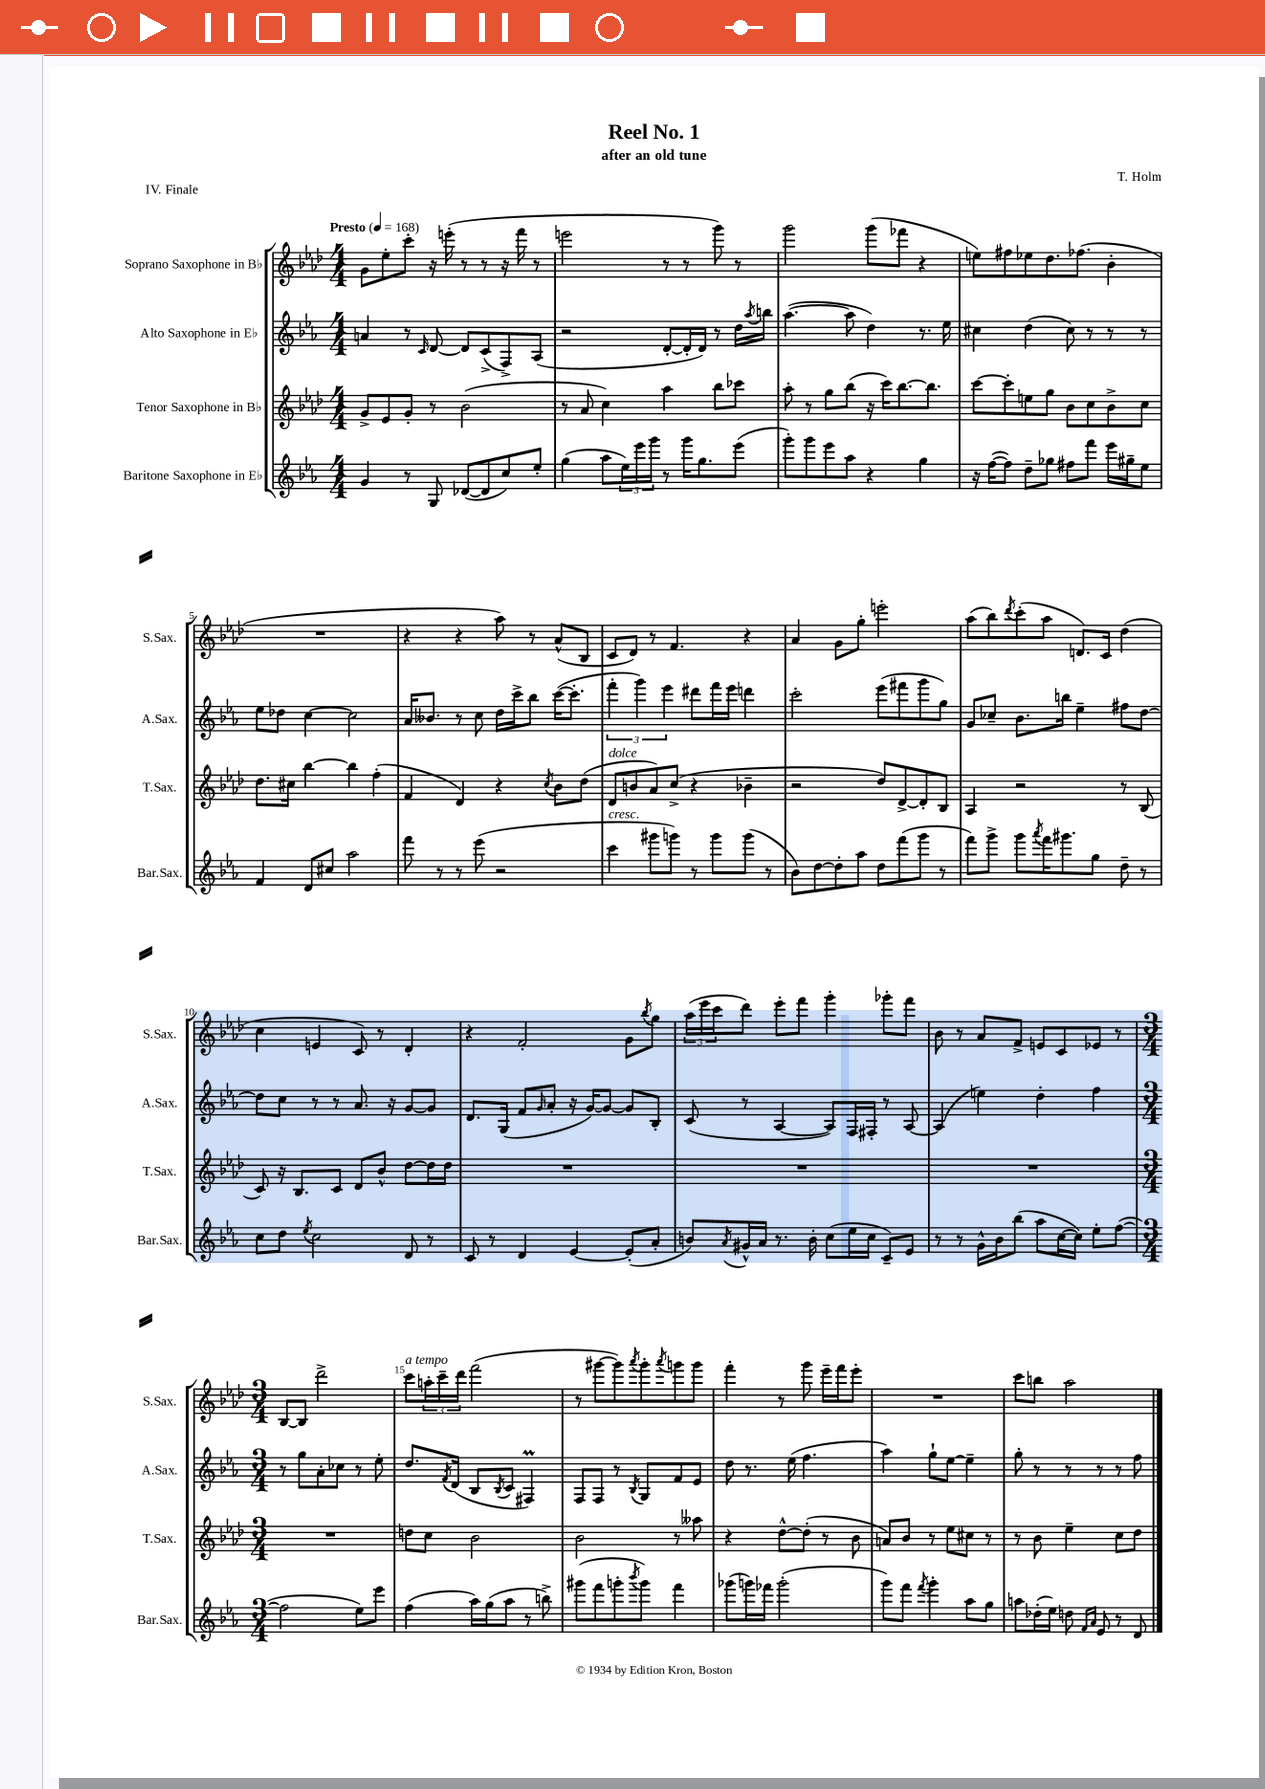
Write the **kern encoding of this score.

**kern	**kern	**kern	**kern
*staff4	*staff3	*staff2	*staff1
*clefG2	*clefG2	*clefG2	*clefG2
*k[b-e-a-]	*k[b-e-a-d-]	*k[b-e-a-]	*k[b-e-a-d-]
*M4/4	*M4/4	*M4/4	*M4/4
*MM168	*MM168	*MM168	*MM168
4g	8g^	4a	8g
.	8e-	.	8ee-'
8r	8g'	8r	8ccc'
.	.	16qqc	.
8G	8r	[8d	16r
.	.	.	(16eee'
([8d-	(2b-	8d]	8r
8d-]	.	(8c^	8r
8cc)	.	8F^)	16r
.	.	.	16fff
8ee-'	.	(8A-	8r
=	=	=	=
(4gg	8r	2r	2eee
.	8a-	.	.
8aa-	4cc)	.	.
24ee-)	.	.	.
24eee-	.	.	.
24ggg	.	.	.
8r	4aa-	[8d'	8r
16ggg	.	16d']	8r
8.gg	.	16d)	.
.	8bb-	8r	8ggg)
(8eee-	8ccc-	16dd	8r
.	.	8qaa-	.
.	.	16bb	.
=	=	=	=
8ggg')	8aa-'	([4.aa-	2ggg
8ggg	8r	.	.
8eee-	8gg	.	.
8aa-	(8bb-	8aa-]	.
4r	16r	4dd)	(8ggg
.	16ccc)	.	.
.	[8.bb-	.	8fff-
4gg	.	8.r	4r
.	8.bb-]	.	.
.	.	16ee-	.
=	=	=	=
16r	[8ccc	4cc#	8ee)
([16ff	.	.	.
8ff])	8ccc']	.	8ff#
8dd~	8ee	(4dd	8ee-
8gg-	8gg	.	8.dd-
8ff#	8b-	8cc#)	.
.	.	.	(8.ff-
8fff	8cc	8r	.
16eee-	8b-^	8r	4b-'
16gg#~	.	.	.
8ee-	8cc	8r	.
=	=	=	=
4f	8.dd-	8ee-	1r
.	.	8dd-	.
.	16cc#	.	.
8d	[4bb-	[4cc	.
8cc#	.	.	.
2aa-	4bb-]	2cc]	.
.	(4ff'	.	.
=	=	=	=
8fff	4f	16a-	4r
.	.	8.b--	.
8r	.	.	.
8r	4d-)	8r	4r
(8eee-	.	8cc	.
2r	4r	16dd	8aa-)
.	.	16ccc^	.
.	.	8bb-	8r
.	8qcc	.	.
.	8b-	([16ccc	(8a-^^
.	.	8.ccc']	.
.	(8dd-	.	8B-
=	=	=	=
4ccc	8d-	6fff'	8c
.	8b	.	8d-)
.	.	6ggg)	.
8ggg#	8a-)	.	8r
.	.	6eee-	.
8ggg)	(8cc^	.	4.f
8r	4r	8ddd#	.
8ggg	.	16fff	.
.	.	16eee-	.
(8ggg	4b-~	4ddd	4r
8r	.	.	.
=	=	=	=
8b-)	2r	2ccc'	4a-
[8dd	.	.	.
8dd']	.	.	8g
8aa-	.	.	8gg'
8dd	8dd-)	(8eee-	2eee'
(8fff	[8d-^	8fff#	.
8ggg	8d-']	8ggg	.
8r	8B-	8gg)	.
=	=	=	=
8fff)	4A-	8g	(8aa-
8ggg^	.	8cc-~	8bb-)
.	.	.	8qddd-
8ggg	2r	8.b-	(8ccc'
8qaaa-	.	.	.
16fff	.	.	8aa-
8.ggg#	.	16bb	.
.	.	4ee-~	8.d)
8gg	.	.	.
.	.	.	16c
8dd~	8r	8ff#	(4dd-
8r	(8B-	[8dd	.
=	=	=	=
8cc	8c)	8dd]	4cc
8dd	16r	8cc	.
.	8.B-	.	.
8qee-	.	.	.
2cc	.	8r	4e
.	8c	8r	.
.	8d-	8.a-	8c)
.	8b-^^	.	8r
.	.	16r	.
8d	[8dd-	[8g	4d-'
8r	16dd-]	8g]	.
.	16dd-	.	.
=	=	=	=
8c	1r	8.d	4r
8r	.	.	.
.	.	(16G	.
4d	.	8f	2f'
.	.	16qqg	.
.	.	8a-'	.
[4e-	.	16r	.
.	.	[16g)	.
.	.	8g_	.
(8e-']	.	8g]	8g
.	.	.	8qbb-
8a-'	.	8B-'	8gg
=	=	=	=
8b)	1r	(8c	(24aa-
.	.	.	24eee-
.	.	.	24ccc
8qa-	.	.	.
16g#^^	.	8r	8ddd-)
16a-	.	.	.
8.r	.	[4A-	8eee-'
.	.	.	8fff
16b'	.	.	.
(8cc	.	8A-])	4ggg'
16ee-	.	16F	.
16cc	.	16F#'	.
8c~)	.	8r	8ggg-'
8e-	.	[8A-	8fff
=	=	=	=
8r	1r	(4A-]	8b-
8r	.	.	8r
16g^^	.	4ee)	8a-
16b-	.	.	.
(8bb-	.	.	8f^
8aa-	.	4dd'	8e
[16cc	.	.	8c
16cc])	.	.	.
8ee-'	.	4ff	8e-
([8ff	.	.	8r
=	=	=	=
*M3/4	*M3/4	*M3/4	*M3/4
2ff]	2.r	8r	[8B-
.	.	8gg	8B-]
.	.	8a-'	2ddd-^
.	.	8cc-	.
8ee-)	.	8r	.
8eee-	.	8ee-'	.
=	=	=	=
(4ff	8dd	8.dd	8ccc
.	8cc	.	24aa'
.	.	.	24ccc~
.	.	8qf	.
.	.	(16d	.
.	.	.	24ddd-
16aa-)	2b-	8B-	(2fff
(16gg	.	.	.
.	.	8qB-	.
8aa-	.	8c	.
8r	.	4F#)	.
8bb^)	.	.	.
=	=	=	=
(8ggg#	2b-	8F	8r
8fff	.	8F	[8ggg#
8ggg'	.	8r	8ggg#])
8qbbb-	.	8qB-	8qaaa-
8ggg)	.	8G	8ggg#'
.	.	.	8qaaa-
4fff	8r	8f	8ggg
.	8aa--	8e-	8ggg
=	=	=	=
(8ggg-	4r	8dd	4fff'
16ggg)	.	8.r	.
16fff-	.	.	.
(2ggg'	[8dd-^^	.	8r
.	.	(16ee-	.
.	(8dd-']	4.ff	8ggg
.	8r	.	16eee-~
.	.	.	16fff
.	8b-	.	8eee-'
=	=	=	=
8ggg)	8a)	4aa-)	2.r
8fff	8b-	.	.
8qfff	.	.	.
4ggg'	8r	8gg`	.
.	8ee-	[8ee-	.
8aa-	8cc#	4ee-~]	.
8gg	8r	.	.
=	=	=	=
8aa	8r	8gg'	8ccc
(16dd-'	8b-	8r	8bb
16ee-)	.	.	.
8dd	4ee-~	8r	2aa-
16qqf	.	.	.
16qqa-	.	.	.
8e-	.	8r	.
8r	8cc	8r	.
8d	8dd-	8ff	.
==	==	==	==
*-	*-	*-	*-
